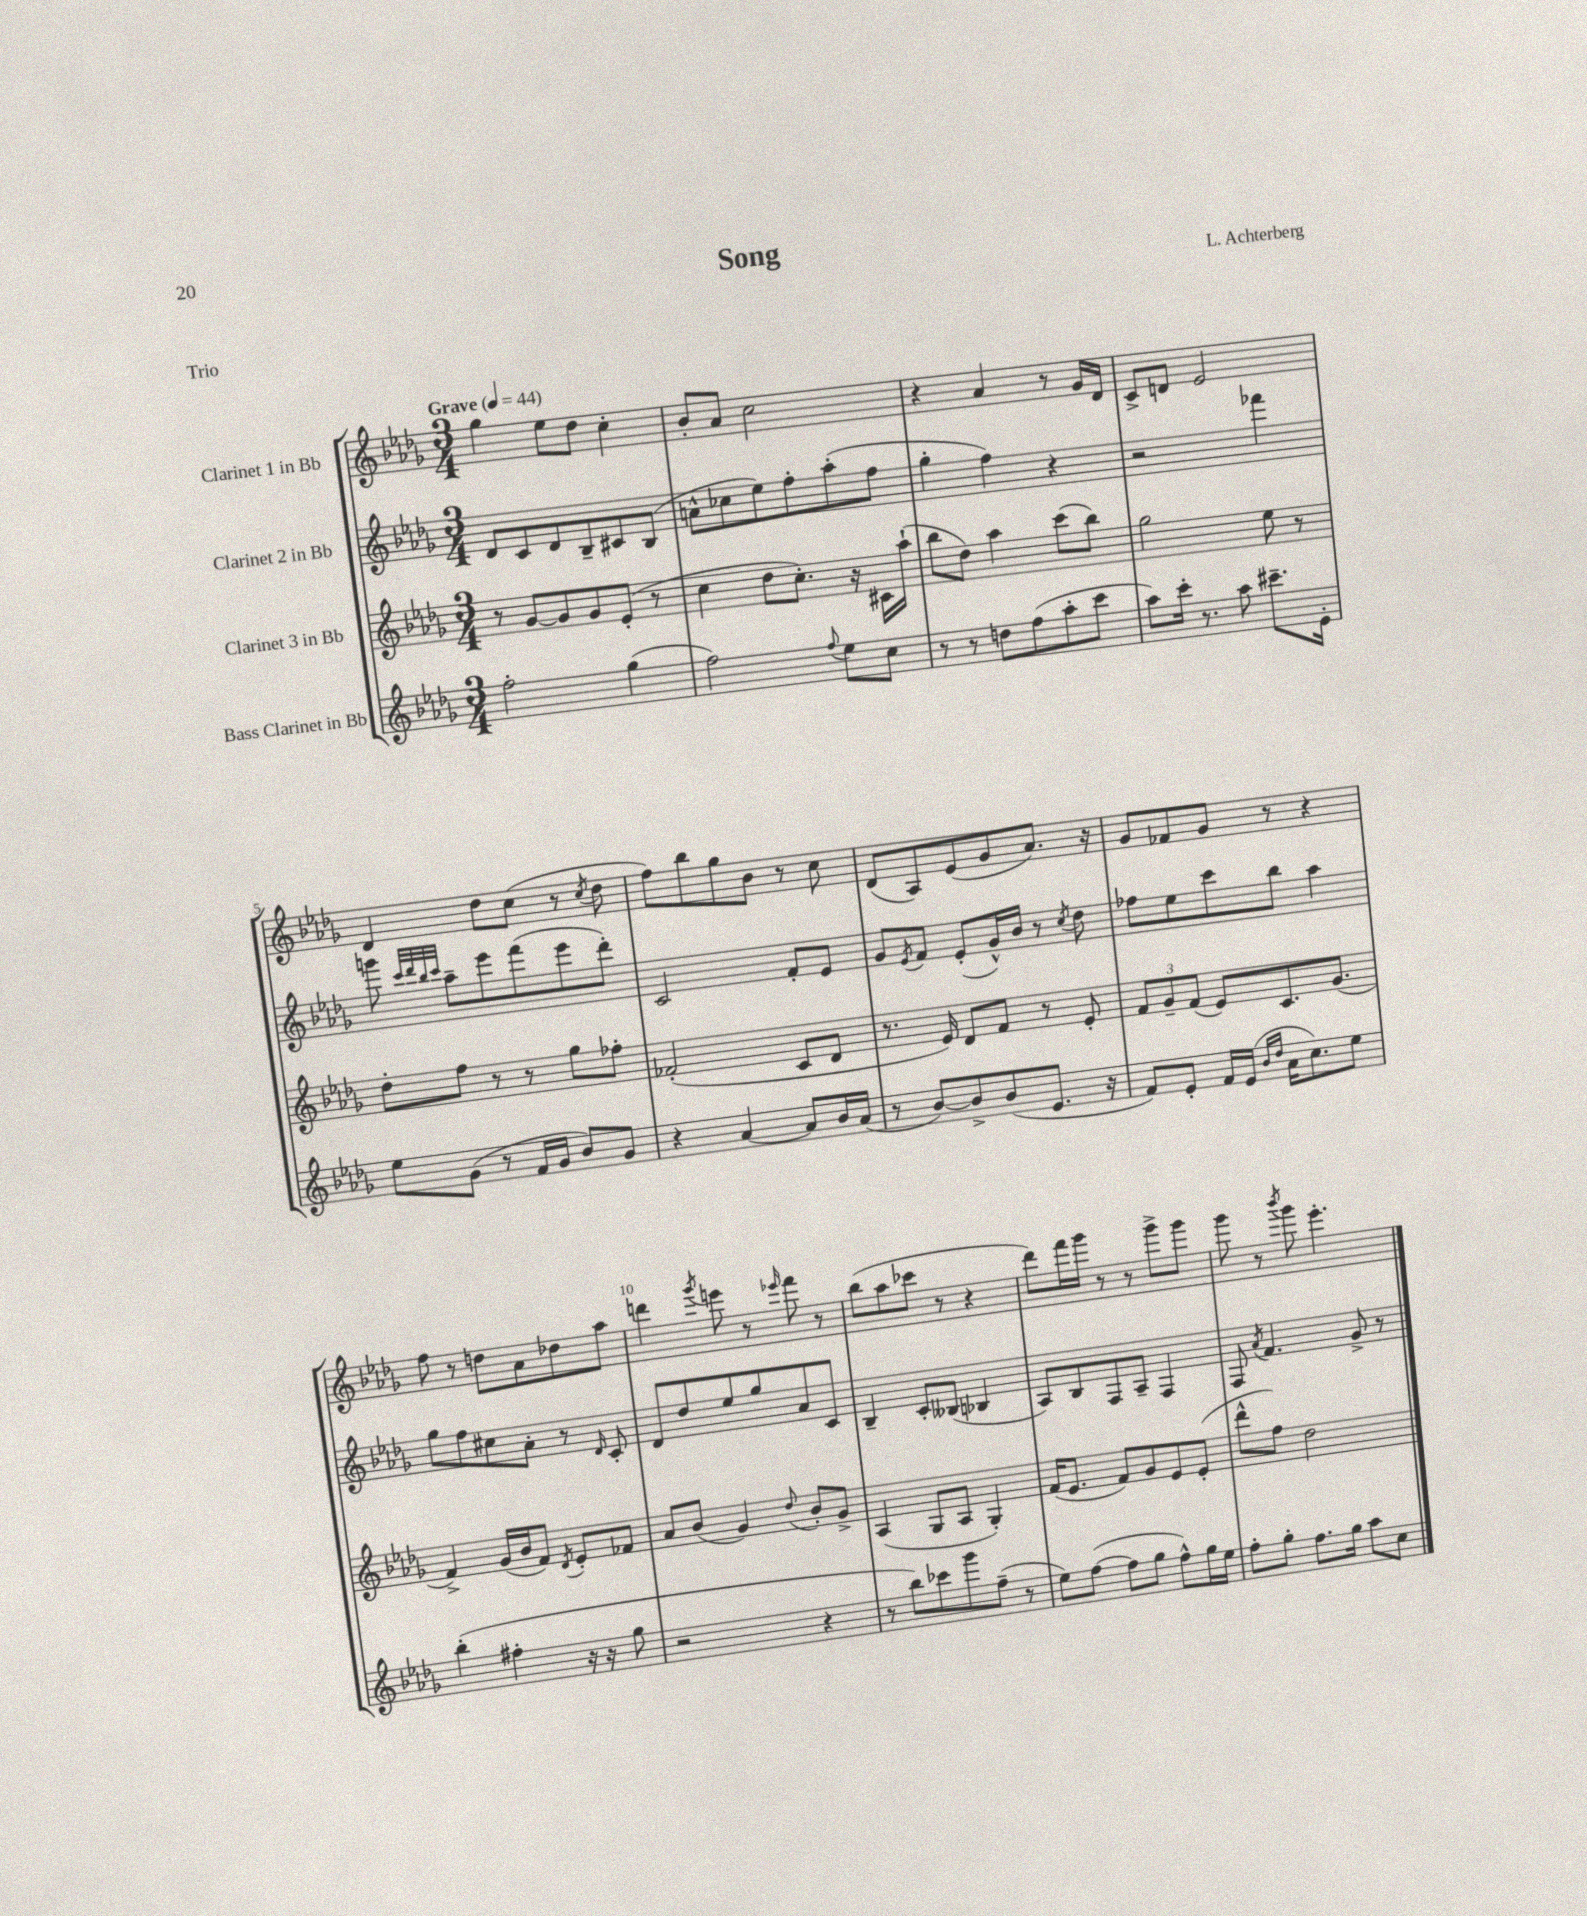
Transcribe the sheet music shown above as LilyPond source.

\header { title = "Song" composer = "L. Achterberg" piece = "Trio" }
<<
\new StaffGroup <<
\new Staff = "s0" \with { instrumentName = "Clarinet 1 in Bb" } {
    \clef treble \key des \major \numericTimeSignature \time 3/4 \tempo "Grave" 4 = 44
    ges''4 ees''8 des''8 c''4-. |
    bes'8-. aes'8 c''2 |
    r4 aes'4 r8 ges'16 des'16 |
    c'8-> d'8 ees'2 |
    des'4 des''8 c''8( r8 \acciaccatura { c''8 } des''8 |
    f''8) bes''8 ges''8 bes'8 r8 c''8 |
    des'8( aes8) ees'8( ges'8 aes'8.) r16 |
    ges'8 fes'8 ges'8 r8 r4 |
    f''8 r8 d''8 aes'8 des''8 aes''8 |
    d'''4 \acciaccatura { ges'''8 } e'''8 r8 \grace { ees'''16 } f'''8 r8 |
    bes''8( aes''8 ces'''8 r8 r4 |
    des'''8) f'''16 ges'''16 r8 r8 ges'''8-> ges'''8 |
    ges'''8 r8 \acciaccatura { bes'''8 } ges'''8 ees'''4.-. \bar "|." |
}
\new Staff = "s1" \with { instrumentName = "Clarinet 2 in Bb" } {
    \clef treble \key des \major \numericTimeSignature \time 3/4
    des'8 c'8 des'8 bes8-- cis'8 bes8( |
    a'8-^ ces''8 ees''8) f''8-. aes''8-.( f''8 |
    ges''4-. f''4) r4 |
    r2 fes'''4 |
    g'''8 \grace { c'''32 des'''32 bes''32 c'''32 } aes''8-- ees'''8 f'''8( ees'''8 des'''8-.) |
    c'2 f'8-. ees'8 |
    ges'8 \acciaccatura { ees'8 } f'8 ees'8-.( ges'16-^) bes'16 r8 \acciaccatura { c''8 } des''8 |
    fes''8 ees''8 c'''8 bes''8 aes''4 |
    ges''8 f''8 cis''8 aes'8-. r8 \grace { des'16 } c'8-. |
    des'8 des''8 ees''8 ges''8 aes'8 c'8 |
    bes4-- c'8-. beses8( bes4 |
    aes8) bes8 f8 aes8-- f4 |
    f8 \acciaccatura { aes'8 } f'4. ges'8-> r8 \bar "|." |
}
\new Staff = "s2" \with { instrumentName = "Clarinet 3 in Bb" } {
    \clef treble \key des \major \numericTimeSignature \time 3/4
    r8 ges'8~ ges'8 ges'8 ees'8-.( r8 |
    c''4 des''8 c''8.-.) r16 cis'16 aes''16-!( |
    bes''8 des''8) aes''4 c'''8( bes''8) |
    ges''2 ees''8 r8 |
    des''8-. f''8 r8 r8 ges''8 fes''8-. |
    fes'2-.( c'8 des'8 |
    r8. ees'16) des'8 f'8 r8 ees'8-. |
    \tuplet 3/2 { f'8 ges'8-- f'8( } ees'8) c'8. ges'8.( |
    f'4->) ges'16( bes'16 f'8) \acciaccatura { des'8 } ees'8-. fes'8 |
    aes'8 bes'8( ges'4) \appoggiatura { des''8 } bes'8-. ges'8-> |
    aes4( ges8 aes8 ges4-.) |
    f'16( ees'8. f'8) ges'8 ees'8 ees'8-.( |
    des'''8-^ f''8) des''2 \bar "|." |
}
\new Staff = "s3" \with { instrumentName = "Bass Clarinet in Bb" } {
    \clef treble \key des \major \numericTimeSignature \time 3/4
    f''2-. ges''4( |
    f''2) \appoggiatura { f''8 } ees''8 c''8 |
    r8 r8 d''8 f''8( aes''8-. c'''8 |
    aes''8) c'''16-. r8. aes''8 cis'''8.-- ees'16-. |
    ees''8 ges'8( r8 f'16 ges'16 bes'8) ges'8 |
    r4 aes'4~ aes'8 bes'16 aes'16( |
    r8 bes'8~) bes'8-> bes'8( ees'8. r16 |
    f'8) ees'8-. f'16 ees'16( \grace { bes'16 des''16 } aes'16 c''8.) ees''8 |
    bes''4-.( fis''4-. r16 r16 ges''8 |
    r2 r4 |
    r8 bes''8) ces'''8 ges'''8 f''8--( r8 |
    ees''8) f''8~( f''8 ges''8 f''8-^) ges''16 ees''16 |
    f''8-. ges''8-. f''8. ges''16 aes''8 c''8 \bar "|." |
}
>>
>>
\layout { \context { \Score \override BarNumber.break-visibility = ##(#f #t #t) barNumberVisibility = #(every-nth-bar-number-visible 5) } }
